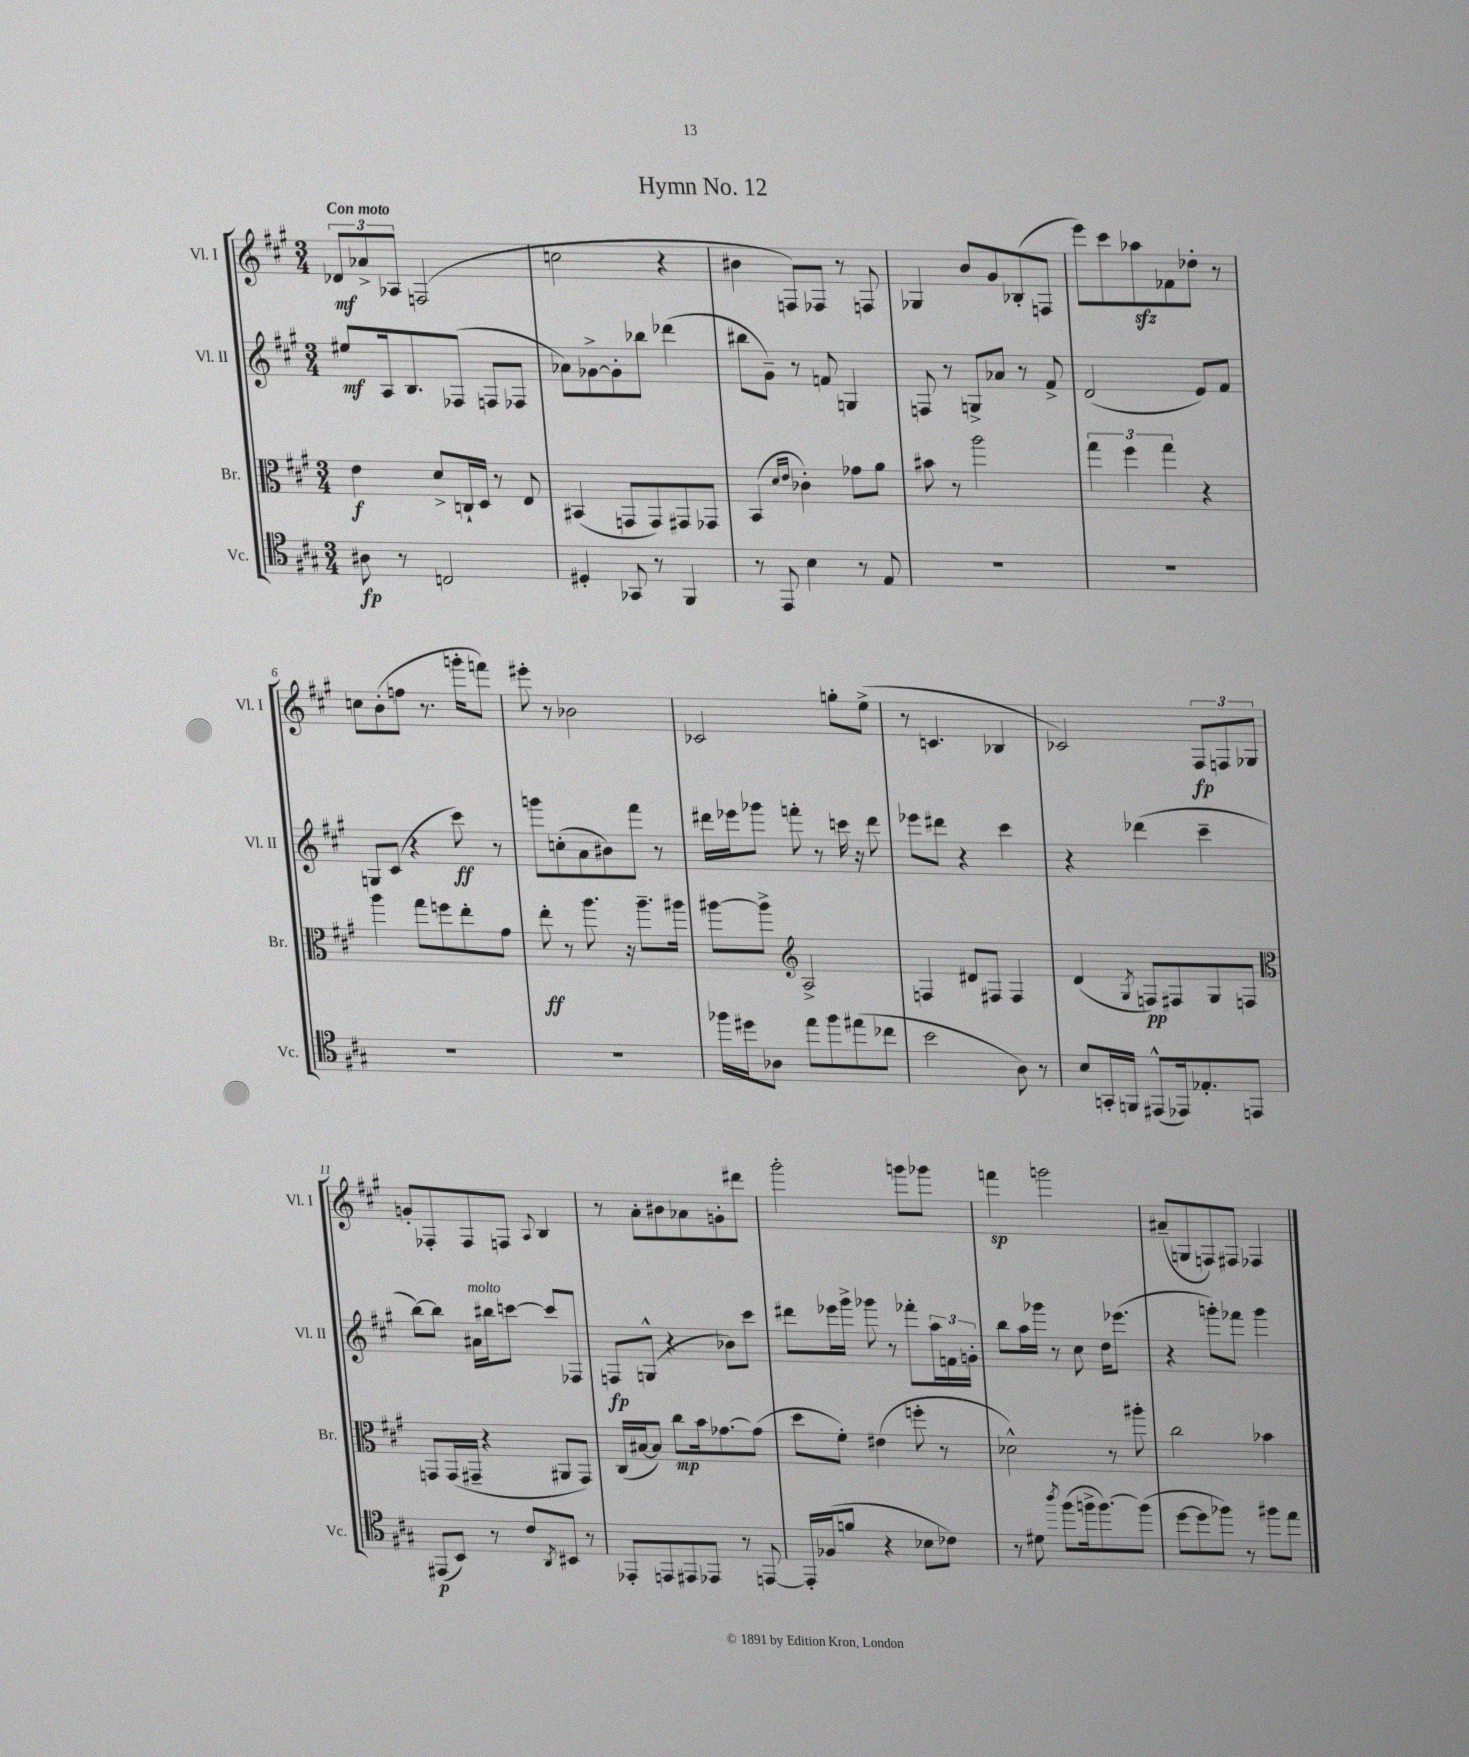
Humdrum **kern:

**kern	**kern	**kern	**kern
*staff4	*staff3	*staff2	*staff1
*clefC4	*clefC3	*clefG2	*clefG2
*k[f#c#g#]	*k[f#c#g#]	*k[f#c#g#]	*k[f#c#g#]
*M3/4	*M3/4	*M3/4	*M3/4
8A#\	4e\	8ee#/L	12d-/L
.	.	.	12a-^/
8r	.	16A/k	.
.	.	.	12A-/J
.	.	8.B/	.
2C/	8d^/L	.	(2F/
.	16C`/L	(8F-/J	.
.	16D/JJ	.	.
.	8r	8F/L	.
.	8E/	8F-/J	.
=	=	=	=
4D#'/	(4BB#/	8a-\L)	2cc\
.	.	[8g-^\	.
8GG-/	8GG/L	8g-'\]	.
8r	8GG/)	8bb-\J	.
4FF#/	8GG#/	(4ddd-\	4r
.	8GG-/J	.	.
=	=	=	=
8r	(4BB/	8bb#\L	4b#\
8EE/	.	8g#~\J)	.
.	16qqd/LL	.	.
.	16qqe/JJ	.	.
4B\	4c-'\)	8r	8F/L)
.	.	8f/	8F-/J
8r	8g-\L	4G/	8r
8E/	8a\J	.	8F/
=	=	=	=
2.r	8b#\	8F/	4G-/
.	8r	8r	.
.	2aa\	8G^/L	8b/L
.	.	8a-/J	8g#/
.	.	8r	(8B-'/
.	.	8f#^/	8F/J
=	=	=	=
2.r	6gg#\	(2d/	8eee\L)
.	.	.	8ccc#\
.	6ff#\	.	.
.	.	.	8aa-\
.	6gg#\	.	.
.	.	.	8f-\
.	4r	8e/L)	8dd-'\J
.	.	8f#/J	8r
=	=	=	=
2.r	4aa\	8G/L	8cc\L
.	.	(8c#/J	(8b'\
.	8gg#\L	4r	8ff\J
.	8ff\	.	8.r
.	8ee'\	8ccc#\)	.
.	.	.	16ggg'\LK
.	8g#\J	8r	8fff\J)
=	=	=	=
2.r	8ee'\	8ggg\L	8eee#'\
.	8r	(8cc'\	8r
.	8.aa\	8a\	2b-\
.	.	8b#\)	.
.	16r	.	.
.	8.aa~\L	8fff#\J	.
.	.	8r	.
.	16aa#\Jk	.	.
=	=	=	=
16ff-\LL	[8aa#\L	16ddd#\LL	2c-/
16dd#\J	.	16eee-\J	.
8A-\J	8aa#^\]J	8ggg-\J	.
*	*clefG2	*	*
8ee\L	2A^/	8fff'\	.
8ff-\	.	8r	.
(8ee#\	.	16ccc\	8gg'\L
.	.	16r	.
8cc-\J	.	8ddd#\	(8ee^\J
=	=	=	=
2b\	4F/	8eee-\L	8r
.	.	8ddd#\J	4.c/
.	8d#/L	4r	.
.	8F#/J	.	.
8A\)	4F#/	4ccc#\	4B-/
8r	.	.	.
=	=	=	=
8B/L	(4d/	4r	2c-/)
16GG'/L	.	.	.
16FF/JJ	.	.	.
.	8qG#/	.	.
(8EE#^^/L	8F/L)	(4ddd-\	.
16EE-/k)	8F#/	.	.
8.E-'/	.	.	.
.	8G#/	4ccc#~\	12F#/L
.	.	.	12F/
8EE/J	8F/J	.	.
.	.	.	12G-/J
=	=	=	=
*	*clefC3	*	*
(8EE#/L	8GG/L	[8bb\L)	8g'/L
8BB/J)	(16GG/L	8bb\]J	8F-'/
.	16GG#~/JJ	.	.
8r	4r	16a#\LL	8F-/
.	.	16bb#\J	.
8c#/L	.	[8ccc\J	8F/J
8qAA/	.	.	8qqA/
8BB#/J	8AA#/L	8ccc/]L	4B/
8r	8GG#/J)	8F-/J	.
=	=	=	=
8EE-'/L	(16C#/LL	8F/L	8r
.	[16B#/J	.	.
8EE/	8B#/]J)	(8G^^/J	8a'\L
8EE#/	8cc#\L	4r	8b#\
8EE-/J	16b\k	.	8a-\
.	[8.g-\	.	.
8r	.	8b-\L)	8g'\
[8EE/	(8g-\]J	8ccc#\J	8ddd#\J
=	=	=	=
16EE'/]LL	8dd\L	8ddd#\L	2ggg#'\
(16F-/J	.	.	.
8f/J	8f#'\J)	16eee-\L	.
.	.	16ggg#^\JJ	.
4r	(4e#\	8ggg-\	.
.	.	8r	.
8B-\L	8ff'\	8fff-'\L	8ggg\L
8c-\J)	8r	24aa\L	8ggg-\J
.	.	24f\	.
.	.	24g'\JJ	.
=	=	=	=
8r	2d-^^\)	8bb\L	4fff\
8d#\	.	16aa\L	.
.	.	16ggg-\JJ	.
8qaa/	.	.	.
(8ff#\L	.	8r	2ggg\
16ff^\k	.	8cc#\	.
[8.ff\)	.	.	.
.	8r	16dd\LK	.
.	.	(8.eee-\J	.
(8ff\]J	8aa#'\	.	.
=	=	=	=
[8dd\L	2cc#\	4r	(8a#~/L
8dd\]	.	.	8G/
8ff-\J)	.	8ggg'\L)	8F/)
8r	.	8fff-\J	8F#/J
8ff#\L	4b-\	4ggg\	4F-/
8ee\J	.	.	.
==	==	==	==
*-	*-	*-	*-
